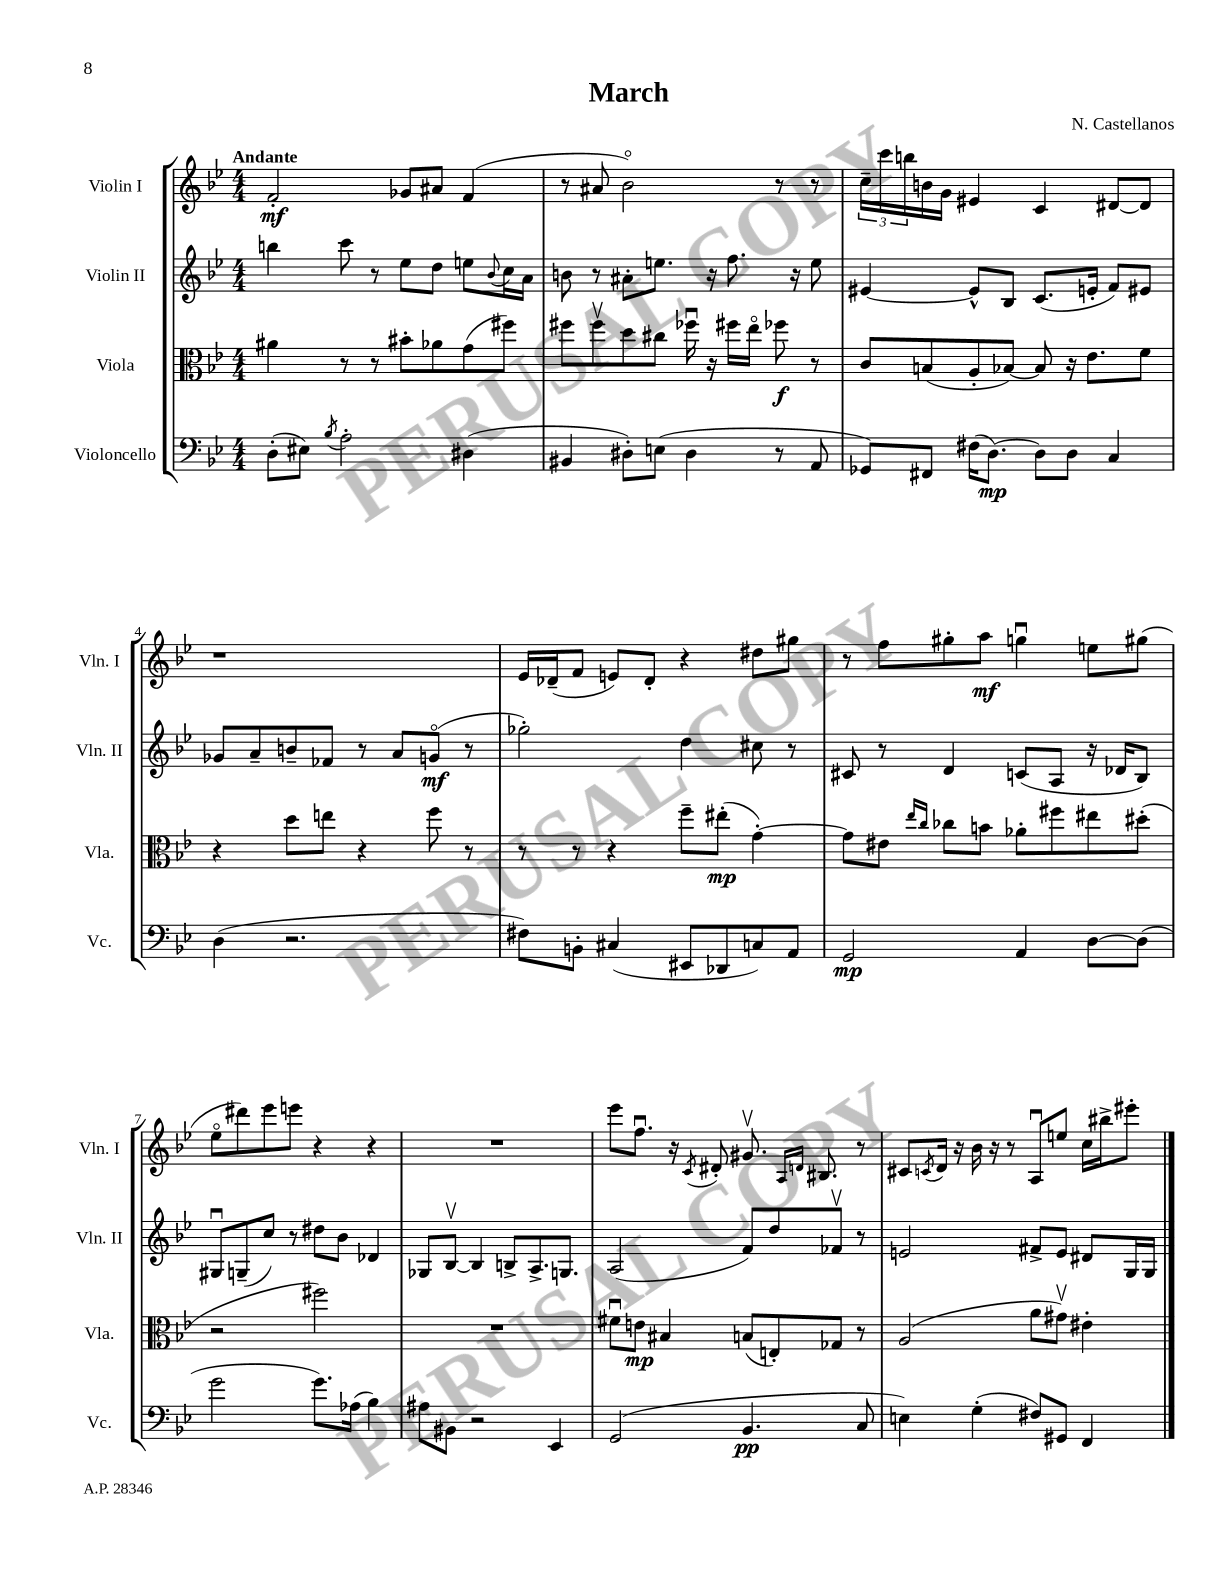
\header { title = "March" composer = "N. Castellanos" }
<<
\new StaffGroup <<
\new Staff = "s0" \with { instrumentName = "Violin I" shortInstrumentName = "Vln. I" } {
    \clef treble \key bes \major \numericTimeSignature \time 4/4 \tempo "Andante"
    f'2-.\mf ges'8 ais'8 f'4( |
    r8 ais'8 bes'2\flageolet) r8 r8 |
    \tuplet 3/2 { c''16-- c'''16 b''16 } b'16 g'16 eis'4 c'4 dis'8~ dis'8 |
    r1 |
    ees'16 des'16--( f'8 e'8) des'8-. r4 dis''8 gis''8 |
    r8 f''8 gis''8-. a''8\mf g''4\downbow e''8 gis''8( |
    ees''8\flageolet dis'''8) ees'''8 e'''8 r4 r4 |
    R1 |
    ees'''8 f''8.\downbow r16 \acciaccatura { c'8 } dis'8-. gis'8.\upbow \grace { a16 d'16 } bis8. r8 |
    cis'8 \acciaccatura { c'8 } d'16 r16 bes'16 r16 r8 a8\downbow e''8 c''16 bis''16-> eis'''8-. \bar "|." |
}
\new Staff = "s1" \with { instrumentName = "Violin II" shortInstrumentName = "Vln. II" } {
    \clef treble \key bes \major \numericTimeSignature \time 4/4
    b''4 c'''8 r8 ees''8 d''8 e''8 \appoggiatura { bes'8 } c''16 a'16 |
    b'8 r8 ais'8-. e''8. r16 f''8. r16 e''8 |
    eis'4~ eis'8-^ bes8 c'8.( e'16-. f'8) eis'8 |
    ges'8 a'8-- b'8-- fes'8 r8 a'8 g'8\flageolet\mf( r8 |
    ges''2-.) d''4 cis''8 r8 |
    cis'8 r8 d'4 c'8( a8 r16 des'16 bes8) |
    gis8\downbow g8--( c''8) r8 dis''8 bes'8 des'4 |
    ges8 bes8~\upbow bes4 b8-> a8.-> g8. |
    a2( f'8) d''8 fes'8\upbow r8 |
    e'2 fis'8-> e'8 dis'8 g16 g16 \bar "|." |
}
\new Staff = "s2" \with { instrumentName = "Viola" shortInstrumentName = "Vla." } {
    \clef alto \key bes \major \numericTimeSignature \time 4/4
    ais'4 r8 r8 bis'8-. aes'8 g'8( fis''8) |
    fis''8 fis''8\upbow d''8 cis''8 fes''16\downbow r16 fis''16 ees''16\flageolet fes''8\f r8 |
    c'8 b8( a8-. bes8~) bes8 r16 ees'8. f'8 |
    r4 d''8 e''8 r4 f''8 r8 |
    r8 r8 r4 f''8-- eis''8-.\mp( g'4~-.) |
    g'8 eis'8 \grace { ees''16 c''16 } ces''8 b'8 aes'8-. fis''8 eis''8 dis''8-.( |
    r2 fis''2) |
    R1 |
    fis'8\downbow e'8\mp bis4 b8( e8-.) ges8 r8 |
    a2( a'8 gis'8\upbow) eis'4-. \bar "|." |
}
\new Staff = "s3" \with { instrumentName = "Violoncello" shortInstrumentName = "Vc." } {
    \clef bass \key bes \major \numericTimeSignature \time 4/4
    d8-.( eis8) \acciaccatura { bes8 } a2-. dis4( |
    bis,4 dis8-.) e8( dis4 r8 a,8 |
    ges,8) fis,8 fis16( d8.~\mp) d8 d8 c4 |
    d4( r2. |
    fis8) b,8-. cis4( eis,8 des,8 c8) a,8 |
    g,2\mp a,4 d8~ d8( |
    g'2 g'8.) aes16( bes4) |
    ais8 bis,8 r2 ees,4 |
    g,2( bes,4.\pp c8 |
    e4) g4-.( fis8) gis,8 f,4 \bar "|." |
}
>>
>>
